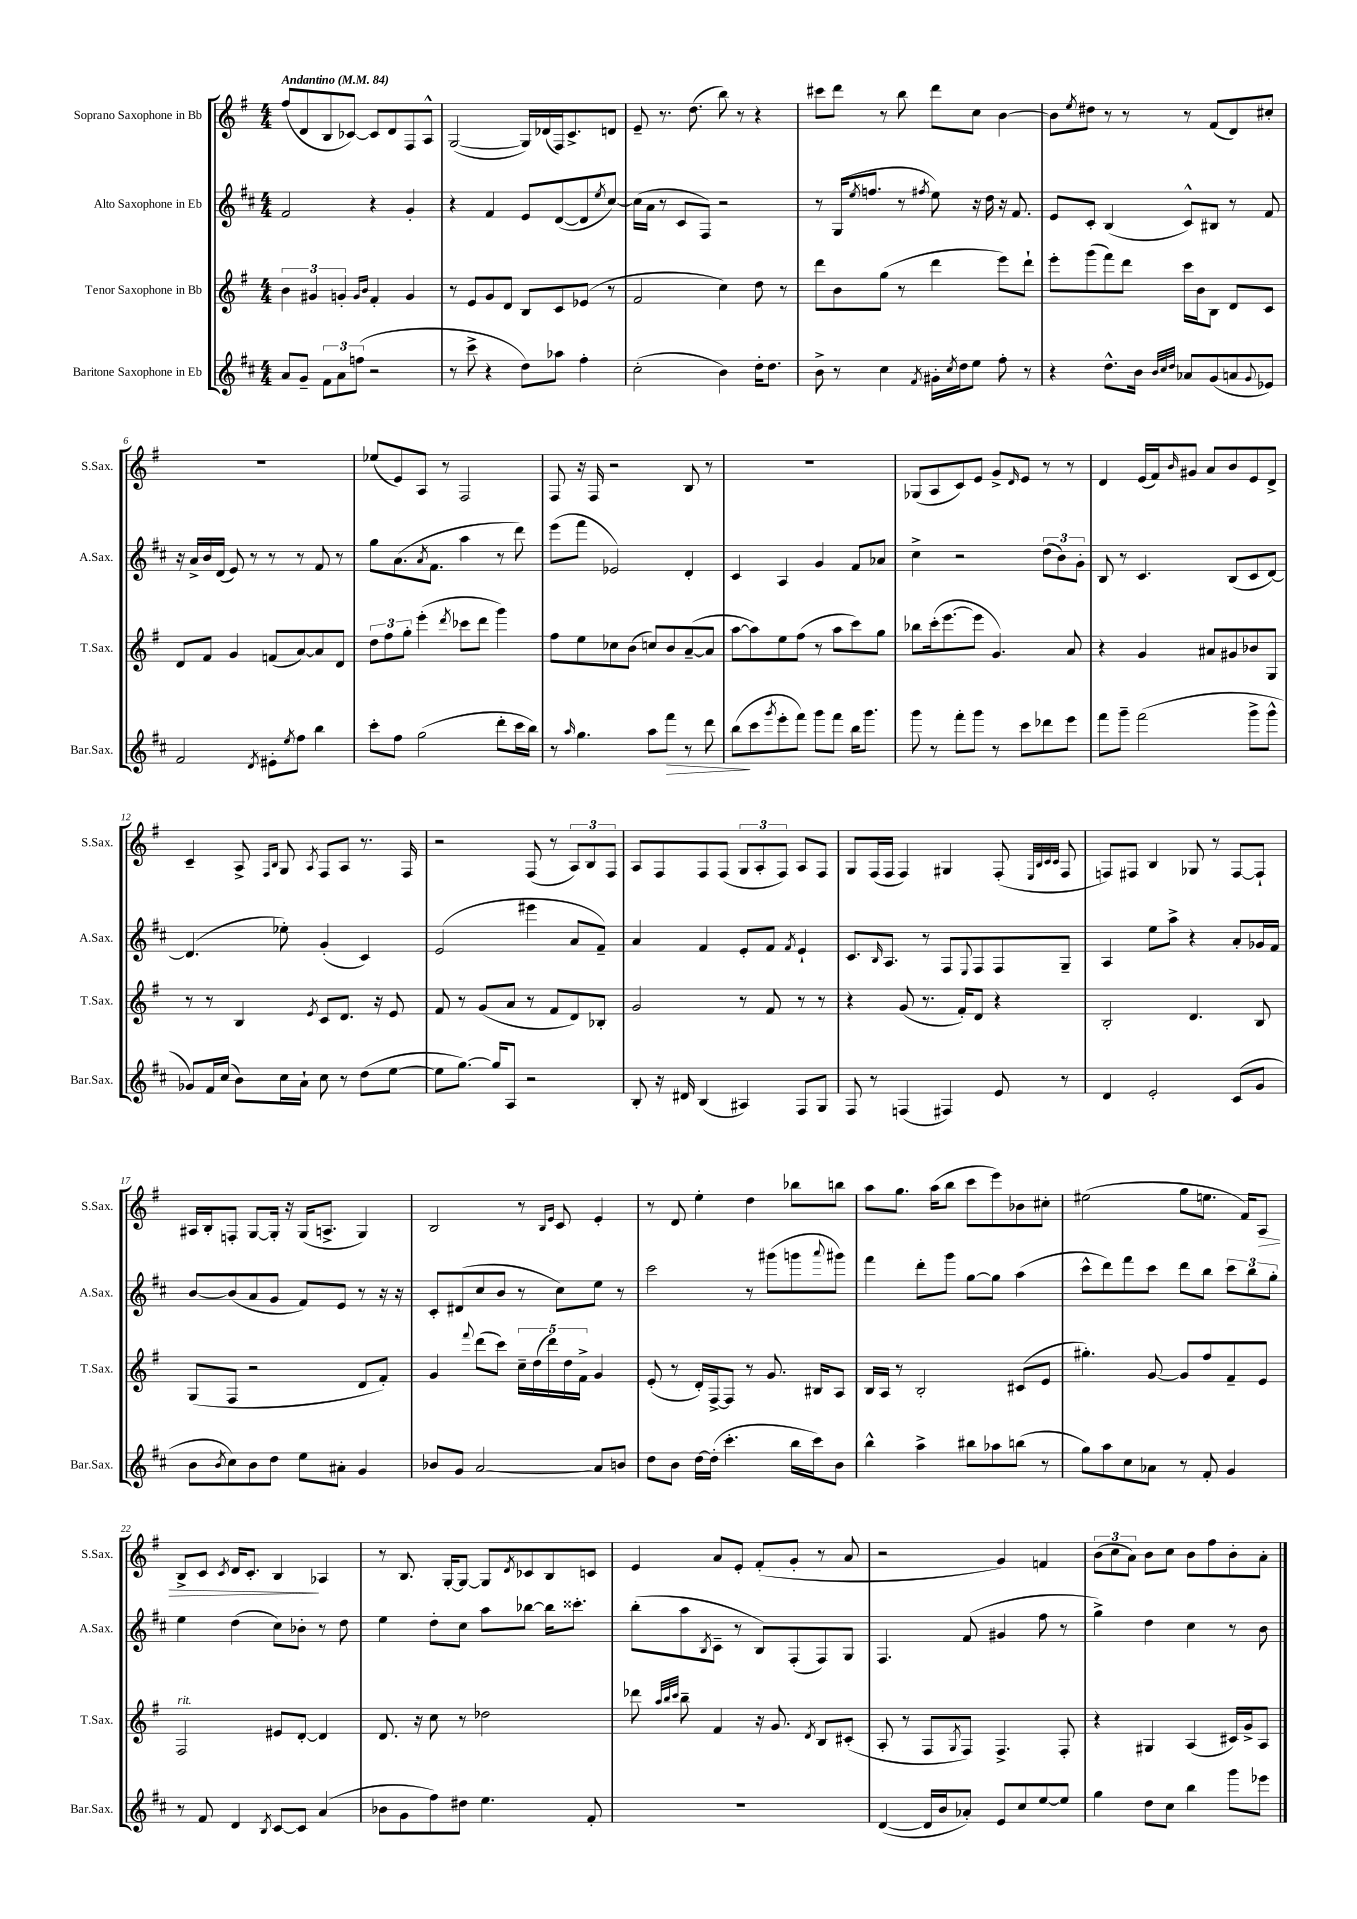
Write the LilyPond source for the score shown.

<<
\new StaffGroup <<
\new Staff = "s0" \with { instrumentName = "Soprano Saxophone in Bb" shortInstrumentName = "S.Sax." } {
    \clef treble \key g \major \numericTimeSignature \time 4/4 \tempo "Andantino" 4 = 84
    fis''8( d'8 b8 ces'8~) ces'8 d'8 fis8 a8-^ |
    g2~( g16) des'16( fis16) c'8.-> d'8 |
    e'8-- r8. d''8.( b''8) r8 r4 |
    cis'''8 d'''8 r8 b''8 d'''8 c''8 b'4~ |
    b'8 \acciaccatura { e''8 } dis''8 r8 r8 r8 fis'8( d'8) cis''8-. |
    R1 |
    ees''8( e'8) a8 r8 fis2 |
    fis8 r16 fis16 r2 b8 r8 |
    R1 |
    ges8( a8 c'8) e'8 g'8-> \grace { d'16 } e'8 r8 r8 |
    d'4 e'16( fis'16) \grace { b'16 } gis'8 a'8 b'8 e'8 d'8-> |
    c'4-- a8-> \grace { fis16 b16 } g8 \acciaccatura { a8 } fis8 a8 r8. fis16 |
    r2 fis8( r8 \tuplet 3/2 { a8) b8 fis8 } |
    a8 fis8 fis8 fis8( \tuplet 3/2 { g8 a8-. fis8) } a8 fis8 |
    g8 fis16( fis16 fis4) gis4 fis8-.( \grace { e32 b32 c'32 c'32 } fis8 |
    f8) fis8 b4 ges8 r8 fis8~ fis8-! |
    ais16 b16-. f8-. g8~ g16-. r16 g16( a8.-> g4) |
    b2 r8 \grace { b16 e'16 } c'8 e'4-. |
    r8 d'8 e''4-. d''4 bes''8 b''8 |
    a''8 g''8. a''16( b''8 c'''8 e'''8) bes'8 cis''8-. |
    eis''2( g''8 e''8. fis'16) a8\> |
    b8-> c'8 \acciaccatura { c'8 } d'16 c'8.-. b4\! aes4 |
    r8 b8. g16~-. g8~ g8 \acciaccatura { d'8 } ces'8 b8 c'8 |
    e'4 a'8 e'8-. fis'8-.( g'8-. r8 a'8 |
    r2 g'4) f'4 |
    \tuplet 3/2 { b'8( c''8 a'8) } b'8 c''8 b'8 fis''8 b'8-. a'8-. \bar "|." |
}
\new Staff = "s1" \with { instrumentName = "Alto Saxophone in Eb" shortInstrumentName = "A.Sax." } {
    \clef treble \key d \major \numericTimeSignature \time 4/4
    fis'2 r4 g'4-. |
    r4 fis'4 e'8 d'8~( d'8 \acciaccatura { e''8 } cis''8~) |
    cis''16( a'16 r8 cis'8 fis8) r2 |
    r8 g16( \acciaccatura { e''8 } f''8. r8 \acciaccatura { fis''8 } e''8) r16 d''16 r16 fis'8. |
    e'8 cis'8-. b4( cis'8-^) bis8 r8 fis'8 |
    r16 a'16-> b'16 d'16( e'8) r8 r8 r8 fis'8 r8 |
    g''8 a'8.( \acciaccatura { a'8 } fis'8. a''4 r8 d'''8) |
    e'''8( fis'''8 ees'2) d'4-. |
    cis'4 a4 g'4 fis'8 aes'8 |
    cis''4-> r2 \tuplet 3/2 { d''8( b'8) g'8-. } |
    b8 r8 cis'4. b8( cis'8 d'8~) |
    d'4.( ees''8-.) g'4-.( cis'4) |
    e'2( eis'''4 a'8 fis'8--) |
    a'4 fis'4 e'8-. fis'8 \acciaccatura { fis'8 } e'4-! |
    cis'8. \grace { b16 } a8. r8 fis8 \appoggiatura { e8 } fis8 fis8 g8-- |
    a4 e''8 a''8-> r4 a'8-. ges'16 fis'16 |
    b'8~ b'8( a'8 g'8 fis'8) e'8 r8 r16 r16 |
    cis'8-. dis'8( cis''8 b'8 r8 cis''8) e''8 r8 |
    cis'''2 r8 gis'''8( g'''8 \appoggiatura { a'''8 } gis'''8) |
    fis'''4 d'''8-. g'''8 g''8~ g''8 a''4( |
    cis'''8-^ d'''8) fis'''8 cis'''8 d'''8 b''8 \tuplet 3/2 { cis'''8 b''8 g''8-. } |
    e''4 d''4( cis''8) bes'8-. r8 d''8 |
    e''4 d''8-. cis''8 a''8 bes''8~ bes''16 cisis'''8.-. |
    b''8-.( a''8 \acciaccatura { b8 } cis'8-- r8 b8) fis8-.( fis8) g8 |
    fis4. fis'8( gis'4 fis''8 r8 |
    g''4->) d''4 cis''4 r8 b'8 \bar "|." |
}
\new Staff = "s2" \with { instrumentName = "Tenor Saxophone in Bb" shortInstrumentName = "T.Sax." } {
    \clef treble \key g \major \numericTimeSignature \time 4/4
    \tuplet 3/2 { b'4 gis'4 g'4-. } \grace { g'16 b'16 } fis'4-. g'4 |
    r8 e'8 g'8 d'8 b8 c'8 ees'8( r8 |
    fis'2 c''4) d''8 r8 |
    d'''8 b'8 g''8( r8 d'''4 e'''8) d'''8-! |
    e'''8-. g'''8( fis'''8) d'''8 c'''16 b'16 b8 d'8 c'8 |
    d'8 fis'8 g'4 f'8( a'8~) a'8 d'8 |
    \tuplet 3/2 { d''8 fis''8 g''8-. } e'''4-.( \acciaccatura { d'''8 } ces'''8 d'''8 g'''4) |
    fis''8 e''8 ces''8 b'8( c''8) b'8 a'8~--( a'8 |
    a''8~ a''8) e''8 fis''8( r8 a''8 c'''8) g''8 |
    bes''8 c'''16-.( e'''8.~ e'''8 g'4.) a'8 |
    r4 g'4 ais'8 gis'8 bes'8 g8 |
    r8 r8 b4 \acciaccatura { e'8 } c'8 d'8. r16 e'8 |
    fis'8 r8 g'8( a'8 r8 fis'8 d'8) bes8-. |
    g'2 r8 fis'8 r8 r8 |
    r4 g'8( r8. fis'16-.) d'8 r4 |
    b2-. d'4. b8 |
    g8( fis8 r2 d'8 fis'8-.) |
    g'4 \appoggiatura { fis'''8 } d'''8( c'''8) \tuplet 5/4 { c''16-- d''16( d'''16) d''16 fis'16-> } g'4 |
    e'8-.( r8 d'16-.) fis16~-> fis8 r8 g'8. bis16 a8 |
    b16 a16 r8 b2-. cis'8( e'8 |
    gis''4.-.) g'8~ g'8 fis''8 fis'8-- e'8 |
    fis2^\markup { \italic "rit." } eis'8 d'8~-. d'4 |
    d'8. r16 c''8 r8 des''2 |
    des'''8 \grace { a''32 b''32 c'''32 } b''8-- fis'4 r16 g'8. \acciaccatura { d'8 } b8 cis'8-.( |
    a8-. r8 fis8 \acciaccatura { g8 } fis8) fis4.-> fis8-. |
    r4 gis4 a4( cis'16) g'16-> a8 \bar "|." |
}
\new Staff = "s3" \with { instrumentName = "Baritone Saxophone in Eb" shortInstrumentName = "Bar.Sax." } {
    \clef treble \key d \major \numericTimeSignature \time 4/4
    a'8 g'8-- \tuplet 3/2 { fis'8 a'8 f''8( } r2 |
    r8 cis'''8-> r4 d''8) aes''8 fis''4-. |
    cis''2-.( b'4) d''16-. d''8. |
    b'8-> r8 cis''4 \acciaccatura { fis'8 } gis'16-. \acciaccatura { cis''8 } d''16 e''8 fis''8-. r8 |
    r4 d''8.-^ b'16 \grace { b'32 cis''32 d''32 } aes'8 g'8( a'8 \appoggiatura { g'8 } ees'8) |
    fis'2 \acciaccatura { d'8 } eis'8-. \acciaccatura { e''8 } fis''8 b''4 |
    cis'''8-. fis''8 g''2( d'''8-. cis'''16 b''16) |
    r8 \grace { a''16 } g''4. a''8 fis'''8\> r8 d'''8 |
    b''8\!( cis'''8 \acciaccatura { g'''8 } e'''8-. fis'''8) g'''8 fis'''8 b''16 g'''8. |
    g'''8 r8 fis'''8-. g'''8 r8 cis'''8 des'''8 e'''8 |
    fis'''8 g'''8-- fis'''2( g'''8-> g'''8-^ |
    ges'8) fis'16 cis''16( b'8) cis''16 a'16-! cis''8 r8 d''8( e''8~ |
    e''8 g''8.~) g''16 a8 r2 |
    b8-. r16 dis'16 b4( ais4) fis8 g8 |
    fis8 r8 f4( fis4) e'8 r8 |
    d'4 e'2-. cis'8( g'8 |
    b'8 \acciaccatura { b'8 } cis''8) b'8 d''8 e''8 ais'8-. g'4 |
    bes'8 g'8 a'2~ a'8 b'8 |
    d''8 b'8 d''16~ d''16-.( cis'''4.-. b''16 cis'''16) b'8 |
    b''4-^ a''4-> bis''8 aes''8 b''8( r8 |
    g''8) a''8 cis''8 aes'8 r8 fis'8-. g'4 |
    r8 fis'8 d'4 \acciaccatura { b8 } cis'8~ cis'8 a'4( |
    bes'8 g'8 fis''8) dis''8 e''4. fis'8-. |
    R1 |
    d'4~( d'16 b'16 aes'8-.) e'8 cis''8 e''8~ e''8 |
    g''4 d''8 cis''8 b''4 g'''8 ees'''8 \bar "|." |
}
>>
>>
